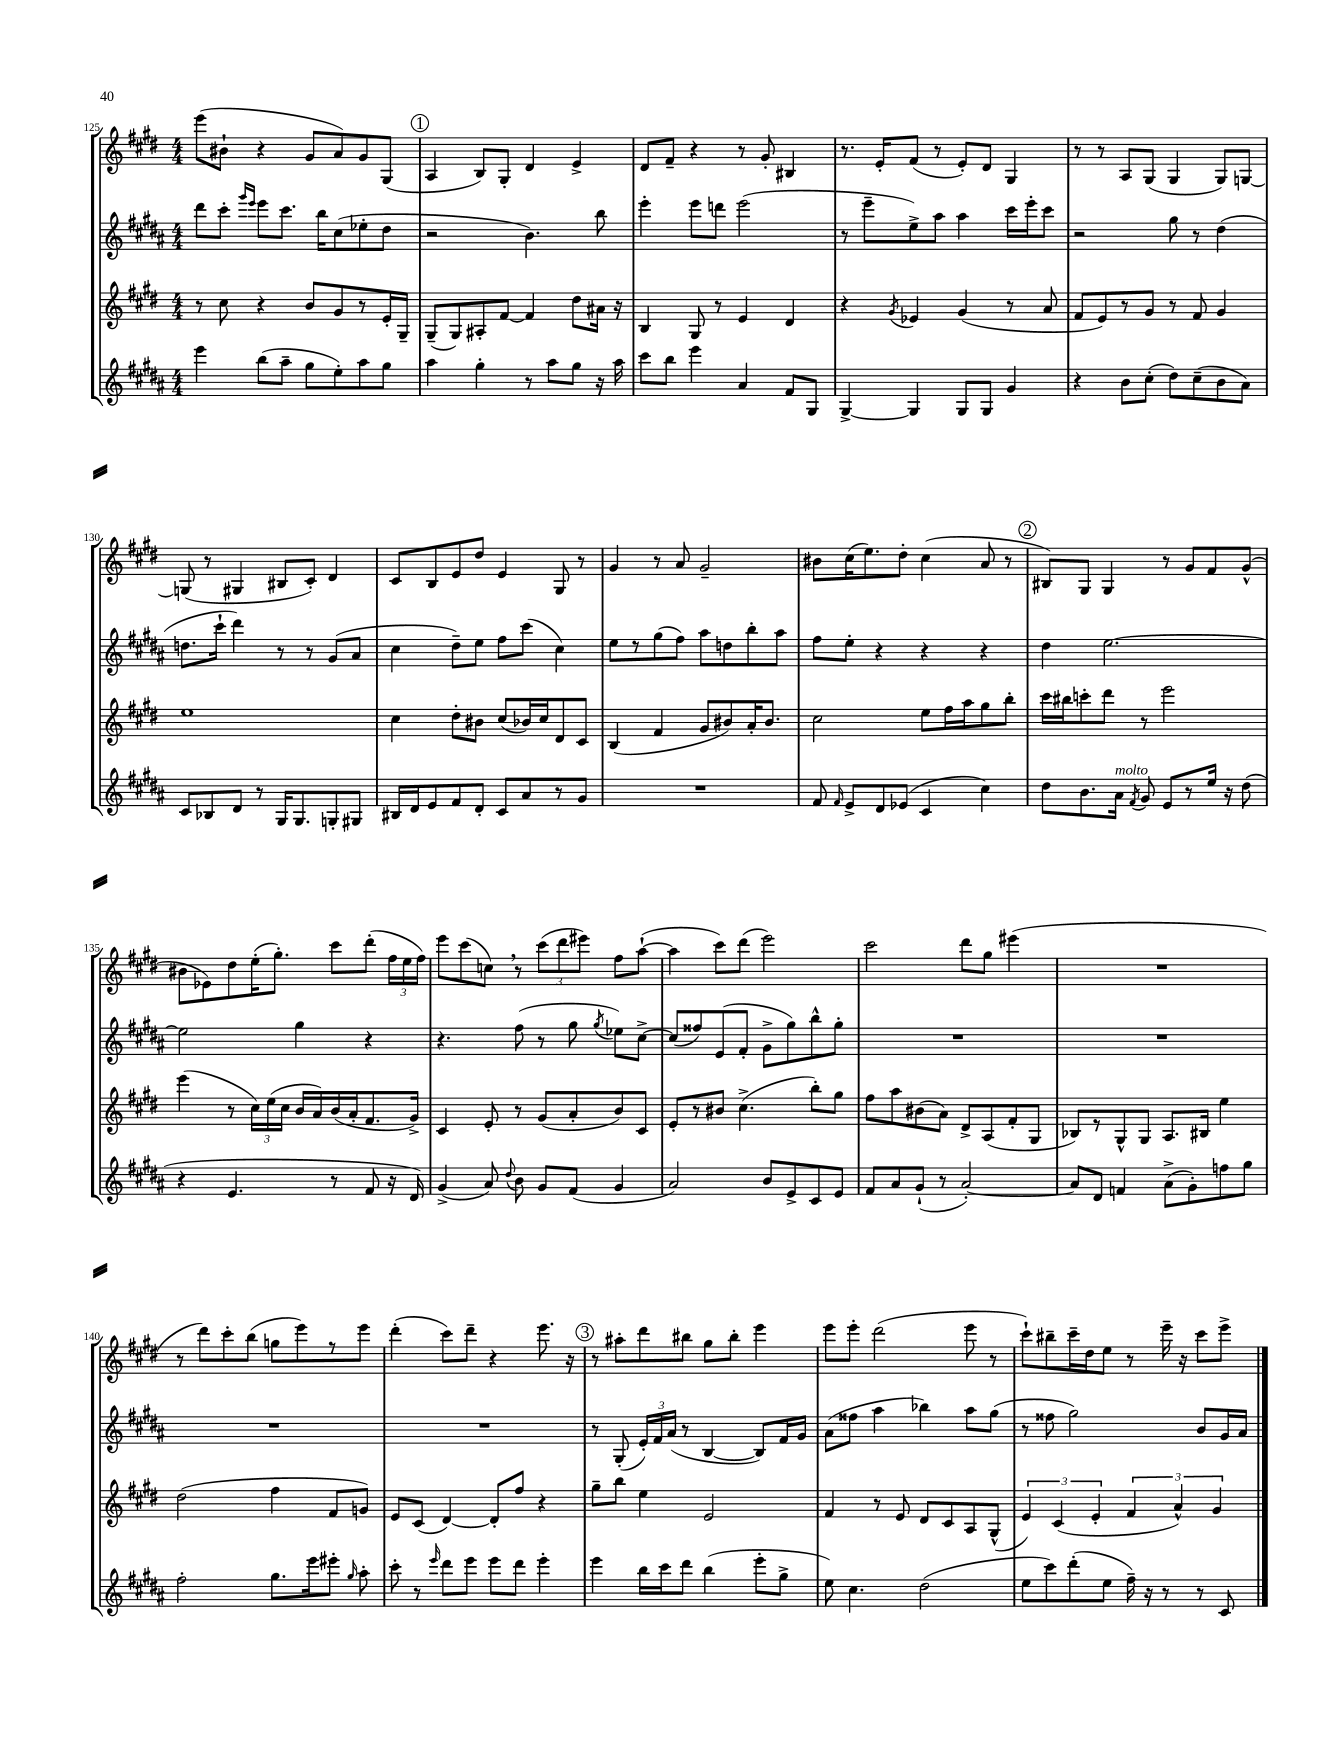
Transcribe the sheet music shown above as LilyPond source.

<<
\new StaffGroup <<
\new Staff = "s0" {
    \clef treble \key e \major \numericTimeSignature \time 4/4
    \autoBeamOff e'''8[( bis'8]-! r4 gis'8[ a'8) gis'8 gis8]( |
    \mark \markup { \circle "1" } a4 b8[) gis8]-. dis'4 e'4-> |
    dis'8[ fis'8]-- r4 r8 gis'8-. bis4 |
    r8. e'16[-. fis'8]( r8 e'8[-.) dis'8] gis4 |
    r8 r8 a8[ gis8]( gis4 gis8[) g8]~ |
    g8( r8 gis4 bis8[ cis'8]-.) dis'4 |
    cis'8[ b8 e'8 dis''8] e'4 gis8 r8 |
    gis'4 r8 a'8 gis'2-- |
    bis'8[ cis''16( e''8.) dis''8]-. cis''4( a'8 r8 |
    \mark \markup { \circle "2" } bis8[) gis8] gis4 r8 gis'8[ fis'8 gis'8]-^( |
    bis'8[ ees'8) dis''8 e''16-.( gis''8.]-.) cis'''8[ dis'''8]-.( \tuplet 3/2 { fis''16[ e''16 fis''16]) } |
    e'''8[ cis'''8( c''8]) \breathe r8 \tuplet 3/2 { cis'''8[( dis'''8 eis'''8]) } fis''8[ a''8]~-!( |
    a''4 cis'''8[) dis'''8]( e'''2) |
    cis'''2 dis'''8[ gis''8] eis'''4( |
    R1 |
    r8 dis'''8[) cis'''8-. b''8]( g''8[ e'''8) r8 e'''8] |
    dis'''4-.( cis'''8[) dis'''8]-- r4 e'''8. r16 |
    \mark \markup { \circle "3" } r8 ais''8[-. dis'''8 bis''8] gis''8[ bis''8]-. e'''4 |
    e'''8[ e'''8]-. dis'''2( e'''8 r8 |
    cis'''8[-!) bis''8-- cis'''16-- dis''16 e''8] r8 e'''16-- r16 cis'''8[ e'''8]-> \bar "|." |
}
\new Staff = "s1" {
    \clef treble \key b \major \numericTimeSignature \time 4/4
    \autoBeamOff dis'''8[ cis'''8]-. \grace { gis'''16[ e'''16] } e'''8[ cis'''8.] b''16[ cis''8( ees''8-. dis''8] |
    \mark \markup { \circle "1" } r2 b'4.) b''8 |
    e'''4-. e'''8[ d'''8] e'''2( |
    r8 e'''8[-- e''8->) ais''8] ais''4 cis'''16[ e'''16-. cis'''8] |
    r2 gis''8 r8 dis''4( |
    d''8.[ cis'''16]-! dis'''4) r8 r8 gis'8[( ais'8] |
    cis''4 dis''8[--) e''8] fis''8[ cis'''8]( cis''4) |
    e''8[ r8 gis''8( fis''8]) ais''8[ d''8 b''8-. ais''8] |
    fis''8[ e''8]-. r4 r4 r4 |
    \mark \markup { \circle "2" } dis''4 e''2.~ |
    e''2 gis''4 r4 |
    r4. fis''8( r8 gis''8 \acciaccatura { gis''8 } ees''8[) cis''8]~-> |
    cis''8[( fisis''8) e'8( fis'8]-. gis'8[-> gis''8) b''8-^ gis''8]-. |
    R1 |
    R1 |
    R1 |
    R1 |
    \mark \markup { \circle "3" } r8 gis8-.( \tuplet 3/2 { e'16[-.) fis'16 ais'16]( } r8 b4~ b8[) fis'16 gis'16] |
    ais'8[( fisis''8] ais''4 bes''4) ais''8[ gis''8]( |
    r8 fisis''8 gis''2) b'8[ gis'16 ais'16] \bar "|." |
}
\new Staff = "s2" {
    \clef treble \key e \major \numericTimeSignature \time 4/4
    \autoBeamOff r8 cis''8 r4 b'8[ gis'8 r8 e'16-. gis16]-- |
    \mark \markup { \circle "1" } gis8[--( gis8) ais8-. fis'8]~ fis'4 dis''8[ ais'16] r16 |
    b4 gis8 r8 e'4 dis'4 |
    r4 \acciaccatura { gis'8 } ees'4 gis'4( r8 a'8 |
    fis'8[ e'8) r8 gis'8] r8 fis'8 gis'4 |
    e''1 |
    cis''4 dis''8[-. bis'8] cis''8[( bes'16) cis''16 dis'8 cis'8] |
    b4( fis'4 gis'8[ bis'8) a'16-. bis'8.] |
    cis''2 e''8[ fis''16 a''16 gis''8 b''8]-. |
    \mark \markup { \circle "2" } cis'''16[ bis''16 c'''8-. dis'''8] r8 e'''2 |
    e'''4( r8 \tuplet 3/2 { cis''16[) e''16( cis''16] } b'16[ a'16) b'16( a'16-. fis'8. gis'16]->) |
    cis'4 e'8-. r8 gis'8[( a'8-. b'8) cis'8] |
    e'8[-. r8 bis'8] cis''4.->( b''8[-.) gis''8] |
    fis''8[ a''8 bis'8( a'8]) dis'8[-> a8( fis'8-. gis8] |
    bes8[) r8 gis8-^ gis8] a8.[ bis16] e''4 |
    dis''2( fis''4 fis'8[ g'8]) |
    e'8[ cis'8]( dis'4~) dis'8[-. fis''8] r4 |
    \mark \markup { \circle "3" } gis''8[-- b''8] e''4 e'2 |
    fis'4 r8 e'8 dis'8[ cis'8 a8 gis8]-^( |
    \tuplet 3/2 { e'4) cis'4( e'4-. } \tuplet 3/2 { fis'4 a'4-^) gis'4 } \bar "|." |
}
\new Staff = "s3" {
    \clef treble \key b \major \numericTimeSignature \time 4/4
    \autoBeamOff e'''4 b''8[( ais''8]-- gis''8[ e''8-.) ais''8 gis''8] |
    \mark \markup { \circle "1" } ais''4 gis''4-. r8 ais''8[ gis''8] r16 ais''16 |
    cis'''8[ b''8] e'''4 ais'4 fis'8[ gis8] |
    gis4~-> gis4 gis8[ gis8] gis'4 |
    r4 b'8[ cis''8]-.( dis''8[) cis''8--( b'8 ais'8]) |
    cis'8[ bes8 dis'8] r8 gis16[ gis8. g8-. gis8] |
    bis16[ dis'16 e'8 fis'8 dis'8]-. cis'8[ ais'8 r8 gis'8] |
    R1 |
    fis'8 \grace { fis'16 } e'8[-> dis'8 ees'8]( cis'4 cis''4) |
    \mark \markup { \circle "2" } dis''8[ b'8. ais'16]^\markup { \italic "molto" } \acciaccatura { fis'8 } gis'8 e'8[ r8 e''16] r16 dis''8( |
    r4 e'4. r8 fis'8 r16 dis'16) |
    gis'4->( ais'8) \appoggiatura { dis''8 } b'8 gis'8[ fis'8]( gis'4 |
    ais'2) b'8[ e'8-> cis'8 e'8] |
    fis'8[ ais'8 gis'8]-!( r8 ais'2~-.) |
    ais'8[ dis'8] f'4 ais'8[->( gis'8-.) f''8 gis''8] |
    fis''2-. gis''8.[ e'''16 eis'''8]-. \grace { gis''16 } ais''8-. |
    cis'''8-. r8 \grace { e'''16 } dis'''8[ e'''8] e'''8[ dis'''8] e'''4-. |
    \mark \markup { \circle "3" } e'''4 b''16[ cis'''16 dis'''8] b''4( e'''8[-. gis''8]-> |
    e''8) cis''4. dis''2( |
    e''8[ cis'''8) dis'''8-.( e''8] fis''16--) r16 r8 r8 cis'8 \bar "|." |
}
>>
>>
\layout { \context { \Score currentBarNumber = #125 } }
